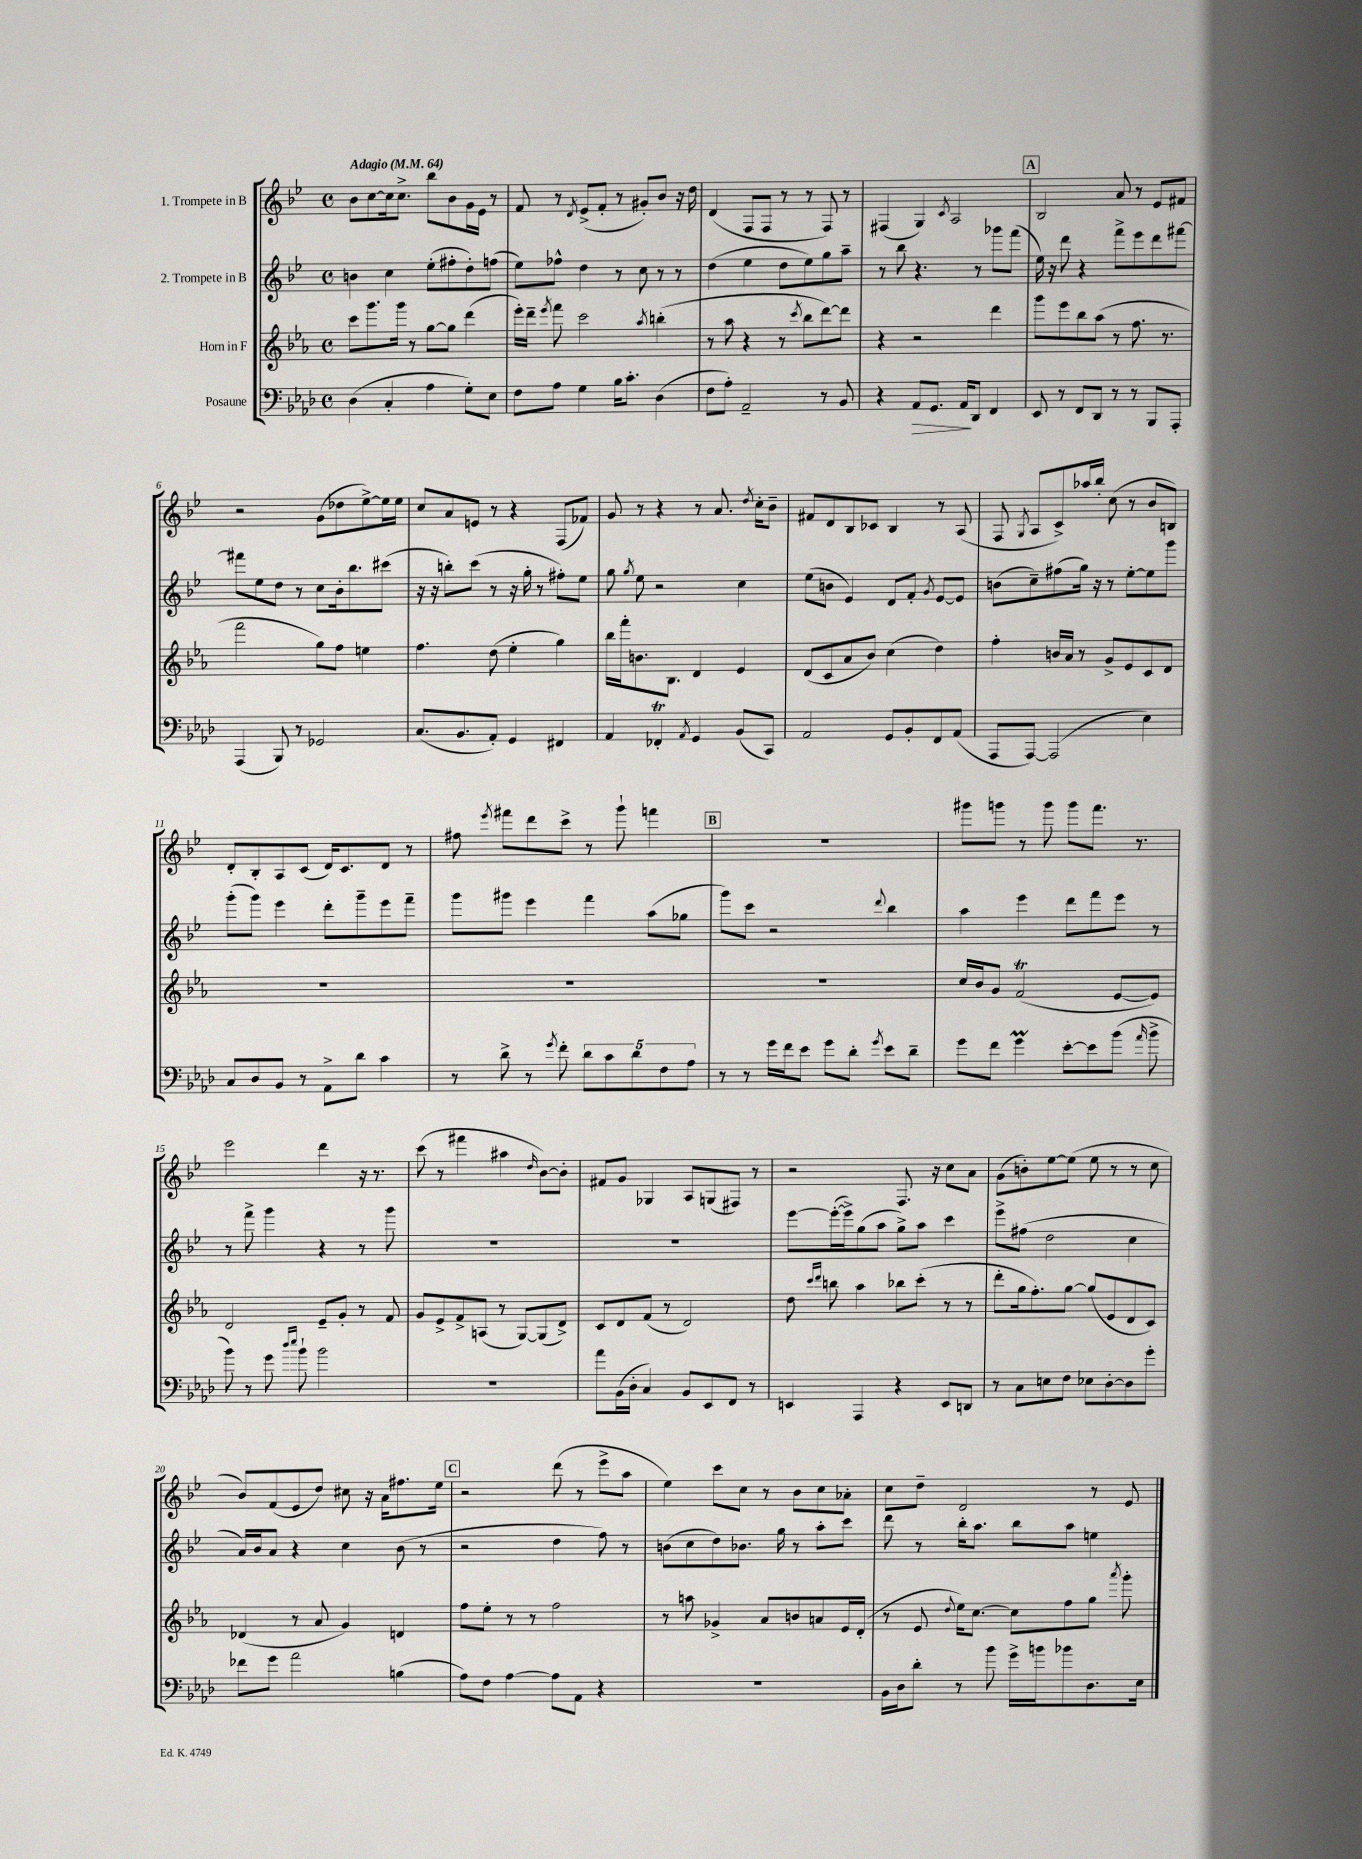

**kern	**kern	**kern	**kern
*staff4	*staff3	*staff2	*staff1
*clefF4	*clefG2	*clefG2	*clefG2
*k[b-e-a-d-]	*k[b-e-a-]	*k[b-e-]	*k[b-e-]
*M4/4	*M4/4	*M4/4	*M4/4
*met(c)	*met(c)	*met(c)	*met(c)
*MM64	*MM64	*MM64	*MM64
(4D-	8ccc	4b	8b-
.	8.ggg	.	[8cc
4C'	.	4cc	16cc]
.	16ggg	.	8.cc^
.	8r	.	.
4A-	[8gg	(8ee-'	8bb-
.	8gg]	8ff#'	8b-
8G')	(4ddd	8dd')	16g
.	.	.	16e-
8E-	.	(8ff	8r
=	=	=	=
8F	16eee-')	8ee-)	8f
.	16ddd~	.	.
.	8qeee-	.	.
8A-	8fff	8ff-^^	8r
.	.	.	8qd
4G	2ccc	4dd	(8e-^
.	.	.	8f'
16B-	.	8r	8r
8.c'	.	.	.
.	.	8cc	8g#')
.	8qaa-	.	.
(4D-	(4bb'	8r	8b-
.	.	8r	16r
.	.	.	16dd
=	=	=	=
8F	8r	(4dd	(4d
8A-')	8aa-	.	.
2AA-~	4r	4ee-	8F
.	.	.	8F
.	8r	8dd	8r
.	8qccc	.	.
.	8bb-	8ee-)	8r
8r	[8ddd)	8gg	8F)
8BB-	8ddd]	8aa~	8r
=	=	=	=
4r	4r	8r	(4F#
.	.	8bb-	.
8AA-	2r	4.r	4G)
8.GG	.	.	.
.	.	.	8qc
.	.	.	2A
16AA-	.	.	.
8DD-	.	8r	.
4FF	4ddd	8ggg-	.
.	.	(8fff	.
=	=	=	=
8EE-	8ggg	16ee-)	2B-
.	.	16r	.
8r	8eee-	8ddd	.
8FF	8bb-	4r	.
8DD-	(8aa-	.	.
8r	8r	8fff^	8a
8r	8.ff	8eee-	8r
8BBB-	.	8ddd	8e-
.	8.r	.	.
8AAA-'	.	[8fff#	8f#
=	=	=	=
(4AAA-	2fff	8fff#]	2r
.	.	8ee-	.
8BBB-)	.	8dd	.
8r	.	8r	.
2GG-	8gg)	8cc	(8g
.	8ff	16b-'	8dd-
.	.	8.bb-	.
.	4ee	.	[8ee-^)
.	.	(8ccc#	16ee-]
.	.	.	16ee-
=	=	=	=
(8.C	4.ff	16r	8cc
.	.	16r	.
.	.	8bb')	8a
8.BB-	.	.	.
.	.	(8ccc	8e
8AA-')	(8dd	8r	8r
4GG	4ee-'	16r	4r
.	.	16gg'	.
.	.	8r	.
4FF#	4gg)	8ff#')	(8F
.	.	8ee-	8f-)
=	=	=	=
4AA-	16bb-	8gg	8g
.	16fff'	.	.
.	.	8qgg	.
.	8.b	8ee-	8r
4FF-'	.	2r	4r
.	8.B-	.	.
8qAA-	.	.	.
4GG	4d	.	8r
.	.	.	8.a
(8BB-	4e-	4cc	.
.	.	.	8qdd
.	.	.	16cc'
8CC)	.	.	8b-~
=	=	=	=
2AA-	(8d	(8ee-	8f#
.	8c	8b	8d
.	8a-	4e-)	8B-
.	8b-)	.	8c-
8GG	(4cc	8d	4B-
8BB-'	.	8f'	.
.	.	8qg	.
8FF	4dd)	[8e-	8r
(8AA-	.	8e-]	(8A
=	=	=	=
8AAA-	4ff'	(8b	8F
.	.	.	8qG
[8AAA-)	.	8cc~)	8A
(2AAA-]	16b	(8ff#	8c^)
.	16a-	.	.
.	8r	16gg)	16aa-
.	.	16r	16bb-'
.	8g^	8r	(8cc
.	8e-	[8ee-'	8r
4E-)	8c	8ee-]	8b-
.	8d	8ggg	8B)
=	=	=	=
8C	1r	(8ggg'	8d'
8D-	.	8ggg)	8B-'
8BB-	.	4eee-	8A
8r	.	.	(8c
8AA-^	.	8ddd'	16d)
.	.	.	8.c
8d-	.	8ggg~	.
4c	.	8eee-	8d
.	.	8fff~	8r
=	=	=	=
8r	1r	8ggg	8ff#
.	.	.	8qeee-
8d-^	.	8ggg#	8fff#
8r	.	4eee-	8ddd
8qg	.	.	.
8f'	.	.	8ccc^
10d-	.	4fff	8r
10c	.	.	.
.	.	.	8ggg`
10d-	.	.	.
.	.	(8aa	4fff
10F	.	.	.
.	.	8gg-	.
10A-	.	.	.
=	=	=	=
8r	1r	8ggg)	1r
8r	.	8ccc	.
16g	.	2r	.
16f	.	.	.
8e-	.	.	.
8g	.	.	.
8d-'	.	.	.
8qg	.	8qqddd	.
8e-	.	4bb-	.
8d-~	.	.	.
=	=	=	=
8g	16cc	4aa	8ggg#
.	16b-	.	.
8f	8g	.	8ggg
4g	(2f	4eee-	8r
.	.	.	8ggg
[8e-'	.	8ddd	8ggg
8e-]	.	8fff	8.fff
(8b-	[8e-	8eee-	.
.	.	.	8.r
16qqa-	.	.	.
8b-^	8e-])	8r	.
=	=	=	=
8b-)	2d	8r	2eee-
8r	.	8fff^	.
8g	.	4ggg	.
16qqdd-	.	.	.
16qqee-	.	.	.
8b-`	.	.	.
2b-	8e-~	4r	4ddd
.	8g'	.	.
.	8r	8r	16r
.	.	.	8.r
.	8f	8ggg	.
=	=	=	=
1r	8g	1r	(8ccc
.	8e-^	.	8r
.	8f^	.	4fff#
.	(8A	.	.
.	8r	.	4aa#
.	[8G)	.	.
.	.	.	16qqdd
.	(8G]	.	[8b-)
.	8d^)	.	8b-']
=	=	=	=
8a-	8c	1r	8f#
(16BB-	8d	.	8g
16D-'	.	.	.
4C)	(8f	.	4G-
.	8r	.	.
8BB-	2d)	.	8A
8EE-	.	.	(8G
8FF	.	.	8F#)
8r	.	.	8r
=	=	=	=
4EE	8dd	[8eee-	2r
.	16qqccc	.	.
.	16qqddd	.	.
.	8bb	(16eee-'_	.
.	.	16eee-^])	.
4AAA-	4aa-	(8gg	.
.	.	8aa	.
4r	8bb-	8gg^)	8.F
.	(8ccc'	8aa	.
.	.	.	16r
8EE	8r	4ccc	8cc
8DD	8r	.	8a
=	=	=	=
8r	8ddd'	8eee-^	(8g
8C	16gg	(8ff#	8b')
.	8.ff')	.	.
8E	.	2dd	[8ee-
8F	[8gg	.	(8ee-]
8E-	(8gg]	.	8ee-
[8D-'	8e-	.	8r
8D-]	8d	4cc	8r
8g'	8c)	.	8cc
=	=	=	=
8f-	(4d-	16a)	8b-)
.	.	16b-	.
8g	.	8a	(8f
2a-	8r	4r	8e-
.	8a-	.	8dd)
.	4g)	4cc	8cc#
.	.	.	16r
.	.	.	16a
(4B	4d	(8b-	8.ff#
.	.	8r	.
.	.	.	16ee-
=	=	=	=
8A-)	8ff	2r	2r
8F	8ee-'	.	.
[4A-	8r	.	.
.	8r	.	.
8A-]	2ff	4dd	(8ddd
8AA-	.	.	8r
4r	.	8ff)	8eee-^
.	.	8r	8aa
=	=	=	=
1r	8r	(8b	4ee-)
.	8aa	8cc	.
.	4g-^	8dd)	8ccc
.	.	8.b-	8cc
.	8a-	.	8r
.	.	16gg	.
.	8b	8r	8b-
.	8a	8aa'	8cc
.	16e-	8ccc	8a-'
.	(16d'	.	.
=	=	=	=
16BB-	8r	8ddd	8cc
16D-	.	.	.
8d-'	8e-	8r	8dd~
.	8qqdd	.	.
8r	16ee-)	16bb-'	2d
.	[8.cc	8.aa	.
8b-	.	.	.
16g^	8cc]	8bb-	.
16b	.	.	.
8b-	8ff	8aa	.
8.D-	8gg	4ee	8r
.	8qaaa-	.	.
.	8ggg'	.	8e-
16E-	.	.	.
==	==	==	==
*-	*-	*-	*-
